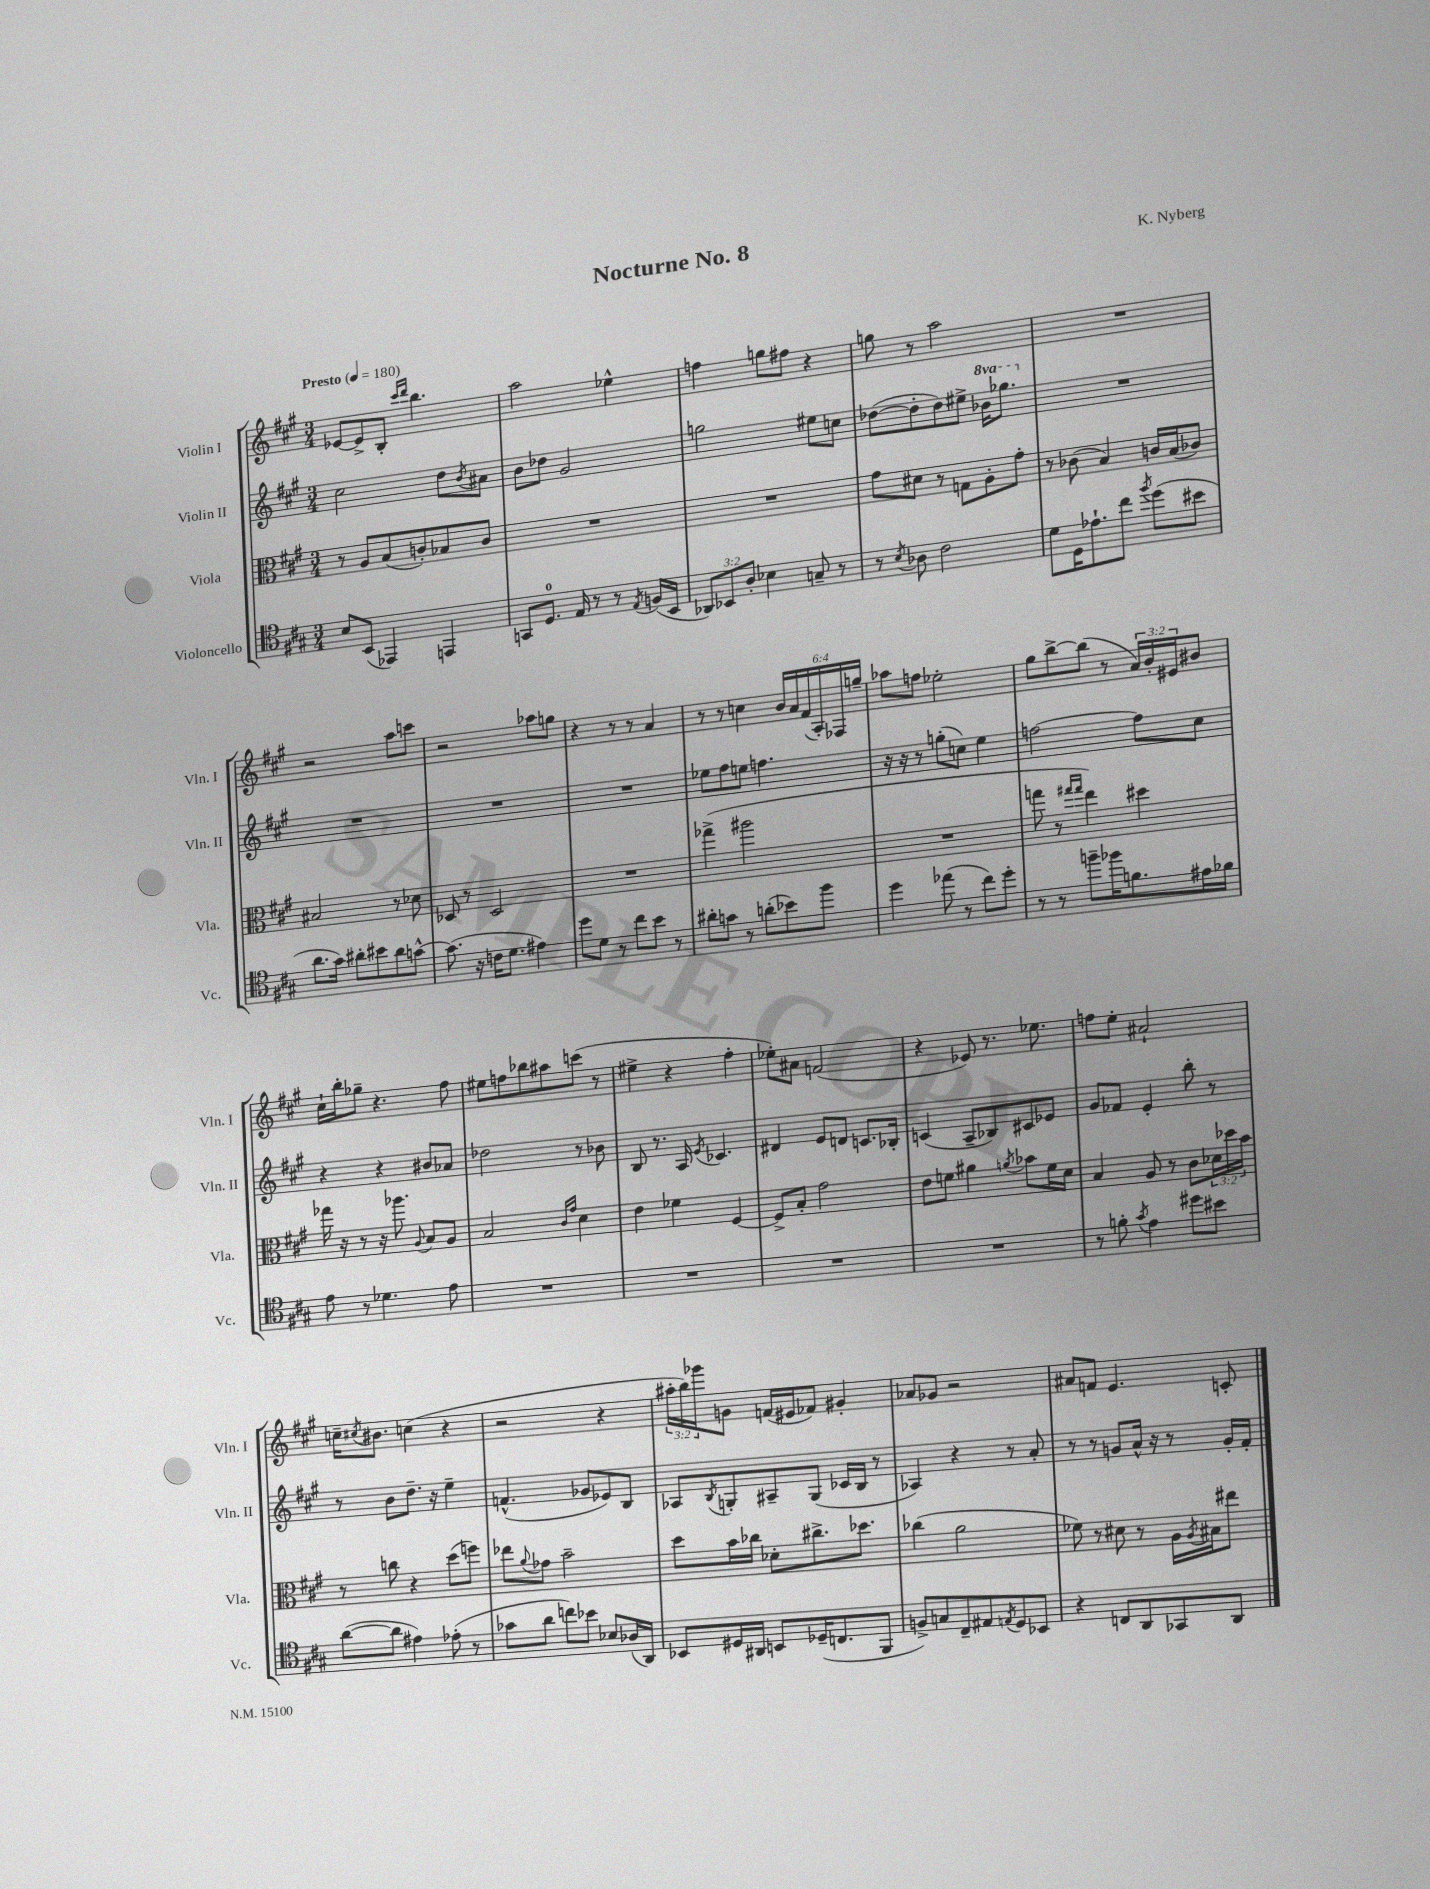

**kern	**kern	**kern	**kern
*part4	*part3	*part2	*part1
*staff4	*staff3	*staff2	*staff1
*I"Violoncello	*I"Viola	*I"Violin II	*I"Violin I
*I'Vc.	*I'Vla.	*I'Vln. II	*I'Vln. I
*clefC4	*clefC3	*clefG2	*clefG2
*k[f#c#g#]	*k[f#c#g#]	*k[f#c#g#]	*k[f#c#g#]
*M3/4	*M3/4	*M3/4	*M3/4
*MM180	*MM180	*MM180	*MM180
=1	=1	=1	=1
!	!	!	!LO:TX:a:B:t=Presto
8B/L	8r	2cc#\	[8e-X/L
(8BB/J	8A/L	.	8e-^/]
4EE-X/)	(8B/	.	8B'/J
.	.	.	16qqccc#/LL
.	.	.	16qqddd/JJ
.	8cn'/)	.	4.bb\
4EEn/	8B-X/	8dd\L	.
.	.	8qb/	.
.	8c/J	8a#X\J	.
=2	=2	=2	=2
8GGn/L	2.r	8b\L	2aa\
8.D/J	.	8dd-X\J	.
.	.	2g#/	.
16E/	.	.	.
8r	.	.	.
8r	.	.	4ee-X^^\
8qE/	.	.	.
(16Fn/LL	.	.	.
16BB/JJ	.	.	.
=3	=3	=3	=3
12AA-X/L)	2.r	2ggn\	4ffn\
12BB-X/	.	.	.
12A'/J	.	.	.
4B-X\	.	.	8ggn\L
.	.	.	8ff#X\J
8Gn~/	.	8ee#X\L	4r
8r	.	8ccn\J	.
=4	=4	=4	=4
8r	8g#\L	([8dd-X\L	8ggn\
8qB/	.	.	.
8A-X\	8d#X\J	8dd-'\]	8r
2c#\	8r	8dd-\)	2aa\
.	8Gn\L	8ee#X^\J	.
*	*	*8va	*
.	8A'\	16bb-X\KL	.
.	.	8.ggg-X\J	.
.	8g#'\J	.	.
=5	=5	=5	=5
*	*	*X8va	*
8d\L	8r	2.r	2.r
16D\K	(8c-X\	.	.
8.e-X`\	.	.	.
.	4B/)	.	.
8cc#\J	.	.	.
8qff#/	.	.	.
(8dd\L	16cn/LL	.	.
.	(16B/J	.	.
8b#X\J	8c-X/J)	.	.
!!LO:LB:g=z
=6	=6	=6	=6
8.a\L	2B#X/	2.r	2r
16g#\Jk)	.	.	.
8a#X'\L	.	.	.
8b#X\	.	.	.
8a#\	8r	.	8aa\L
[8gn^^\J	8d-X\	.	8cccn\J
=7	=7	=7	=7
(8.g\]	8D-X/	2.r	2r
.	8r	.	.
16r	.	.	.
16cn\KL	2D-/	.	.
8.d\J	.	.	.
4e#X\)	.	.	8aa-X\L
.	.	.	8ggn\J
=8	=8	=8	=8
8dd\L	2.r	2.r	4r
8d\J	.	.	.
8r	.	.	8r
8cc#\L	.	.	8r
8b\J	.	.	4a/
8r	.	.	.
=9	=9	=9	=9
8a#X'\L	(4gg-X^\	8ee-X\L	8r
8gn\J	.	8ff#\	8r
8r	2aa#X\	8een\J	4ccn\
(8an'\L	.	4.ffn\	.
8b-X\)	.	.	24b/LL
.	.	.	24a/
.	.	.	(24f#/
8ff#\J	.	.	24A'/)
.	.	.	24F-X/
.	.	.	24ggn~/JJ
=10	=10	=10	=10
4dd\	2.r	16r	8aa-X\L
.	.	16r	.
.	.	8r	8ffn\J
(8ee-X\	.	(8ggn'\L	2ee-X'\
8r	.	8ccn\J)	.
8cc#\L)	.	4ee\	.
8dd'\J	.	.	.
=11	=11	=11	=11
8r	8ggn\	[2ffn\	8gg#\L
8r	8r	.	[8bb^\
.	16qqgg#X/LL	.	.
.	16qqgg#/JJ	.	.
8ffn~\L	4ee\)	.	(8bb\J]
16ff-X\K	.	.	8r
8.fn\	.	.	.
.	4dd#X\	8ff\L]	24a/LL)
.	.	.	24b'/
.	.	.	24e#X/J
16e#X\L	.	8cc#\J	8b#X/J
16f-X\JJ	.	.	.
!!LO:LB:g=z
=12	=12	=12	=12
8e\	16gg-X\	4r	16cc#`\LL
.	16r	.	16bb'\J
8r	8r	.	8gg-X~\J
4.d-X\	16r	4r	4.r
.	8.aa-X\	.	.
.	8qqA/	.	.
.	8B/L	8b#X/L	.
8e\	8A/J	8a-X/J	8ff#\
=13	=13	=13	=13
2.r	2B/	2dd-X\	8ee#X\L
.	.	.	8ffn\
.	.	.	8bb-X\
.	.	.	8aa#X\
.	16qqc#/LL	.	.
.	16qqg#/JJ	.	.
.	4d\	8r	(8cccn\J
.	.	8b-X\	8r
=14	=14	=14	=14
2.r	4e\	8B/	4ee#X^\
.	.	8.r	.
.	4f-X\	.	4r
.	.	16A/	.
.	.	8qe/	.
.	.	4.c-X/	.
.	[4F#/	.	4ff#'\
=15	=15	=15	=15
2.r	8F#^/L]	4d#X/	8ee-X'\L)
.	8B'/J	.	8a#X\J
.	2g#\	8e/L	(2fn/
.	.	8dn/J	.
.	.	8.cn/L	.
.	.	16B-X'/Jk	.
=16	=16	=16	=16
2.r	8e\L	(4cn/	4r
.	8fn\J	.	.
.	4a#X\	8A~/L	8e-X/)
.	.	8B-X/)	8.r
.	8qan/	.	.
.	8b-X\L	8c#X/	.
.	.	.	8.ee-X\
.	16f\L	8e-X/J	.
.	16d\JJ	.	.
=17	=17	=17	=17
8r	4B/	8g#/L	8ffn\L
8fn'\	.	8f-X/J	8ee'\J
8qg#/	.	.	.
4e\	8A/	4e'/	2a#X`/
.	8r	.	.
8dd#X\L	8c#\L	8bb'\	.
8b#X\J	24d-X\L	8r	.
.	24dd-X\	.	.
.	24b\JJ	.	.
!!LO:LB:g=z
=18	=18	=18	=18
([8a\L	8r	8r	16ccn~\KL
.	.	.	8qcc#X/
.	.	.	8.b#X\J
8a\J]	8ccn\	8b\L	.
4e#X\)	4r	8.dd~\J	(4ccn\
.	.	16r	.
(8e-X'\	(8dd\L	4ee~\	4r
8r	8ffn\J)	.	.
=19	=19	=19	=19
8g-X\L	8ee-X\L	(4.fn^^/	2r
.	8qqa/	.	.
8a\J	8g-X\J	.	.
8ccn\L)	2b~\	.	.
8b-X\J	.	8g-X/L	.
8B-X/L	.	8e-X/)	4r
(16A-X/L	.	8B/J	.
16AA/JJ)	.	.	.
=20	=20	=20	=20
8BB-X/L	8dd\L	8A-X/L	24aa#X'\LL
.	.	.	24bb\)
.	.	.	24ggg-X\J
.	.	8qB/	.
16D#X/L	16b\L	8Gn'/	8gn\J
16AA#X/JJ	16cc-X\JJ	.	.
8BBn/L	8d-X'\L	8A#X~/	(16fn/LL
.	.	.	16e#X/J
(16D-X~/K	8.cc#X^\	(8G/J	8f-X/J)
8.Cn/	.	.	.
.	.	16c-X/LL	4g#X'/
.	8.dd-X\J	16B/JJ	.
8FF#/J	.	8r	.
=21	=21	=21	=21
8Fn^/L)	(4cc-X\	4A-X/)	8a-X/L
8Gn/	.	.	8g-X/J
8C#~/	2a\	4r	2r
8E#X/	.	.	.
8qEn/	.	.	.
8D/	.	8r	.
8BB-X/J	.	8a'/	.
=22	=22	=22	=22
4r	8f-X\)	8r	8a#X/L
.	8r	8r	8fn/J
8Cn/L	8d#X\	8gn/L	4.e/
8AA/	8r	16a^^/Jk	.
.	.	16r	.
8GG-X/	16A\LL	8r	.
.	8qA/	.	.
.	16B#X\J	.	.
8AA/J	8ee#X\J	16g'/LL	8cn'/
.	.	16f#'/JJ	.
==	==	==	==
*-	*-	*-	*-
